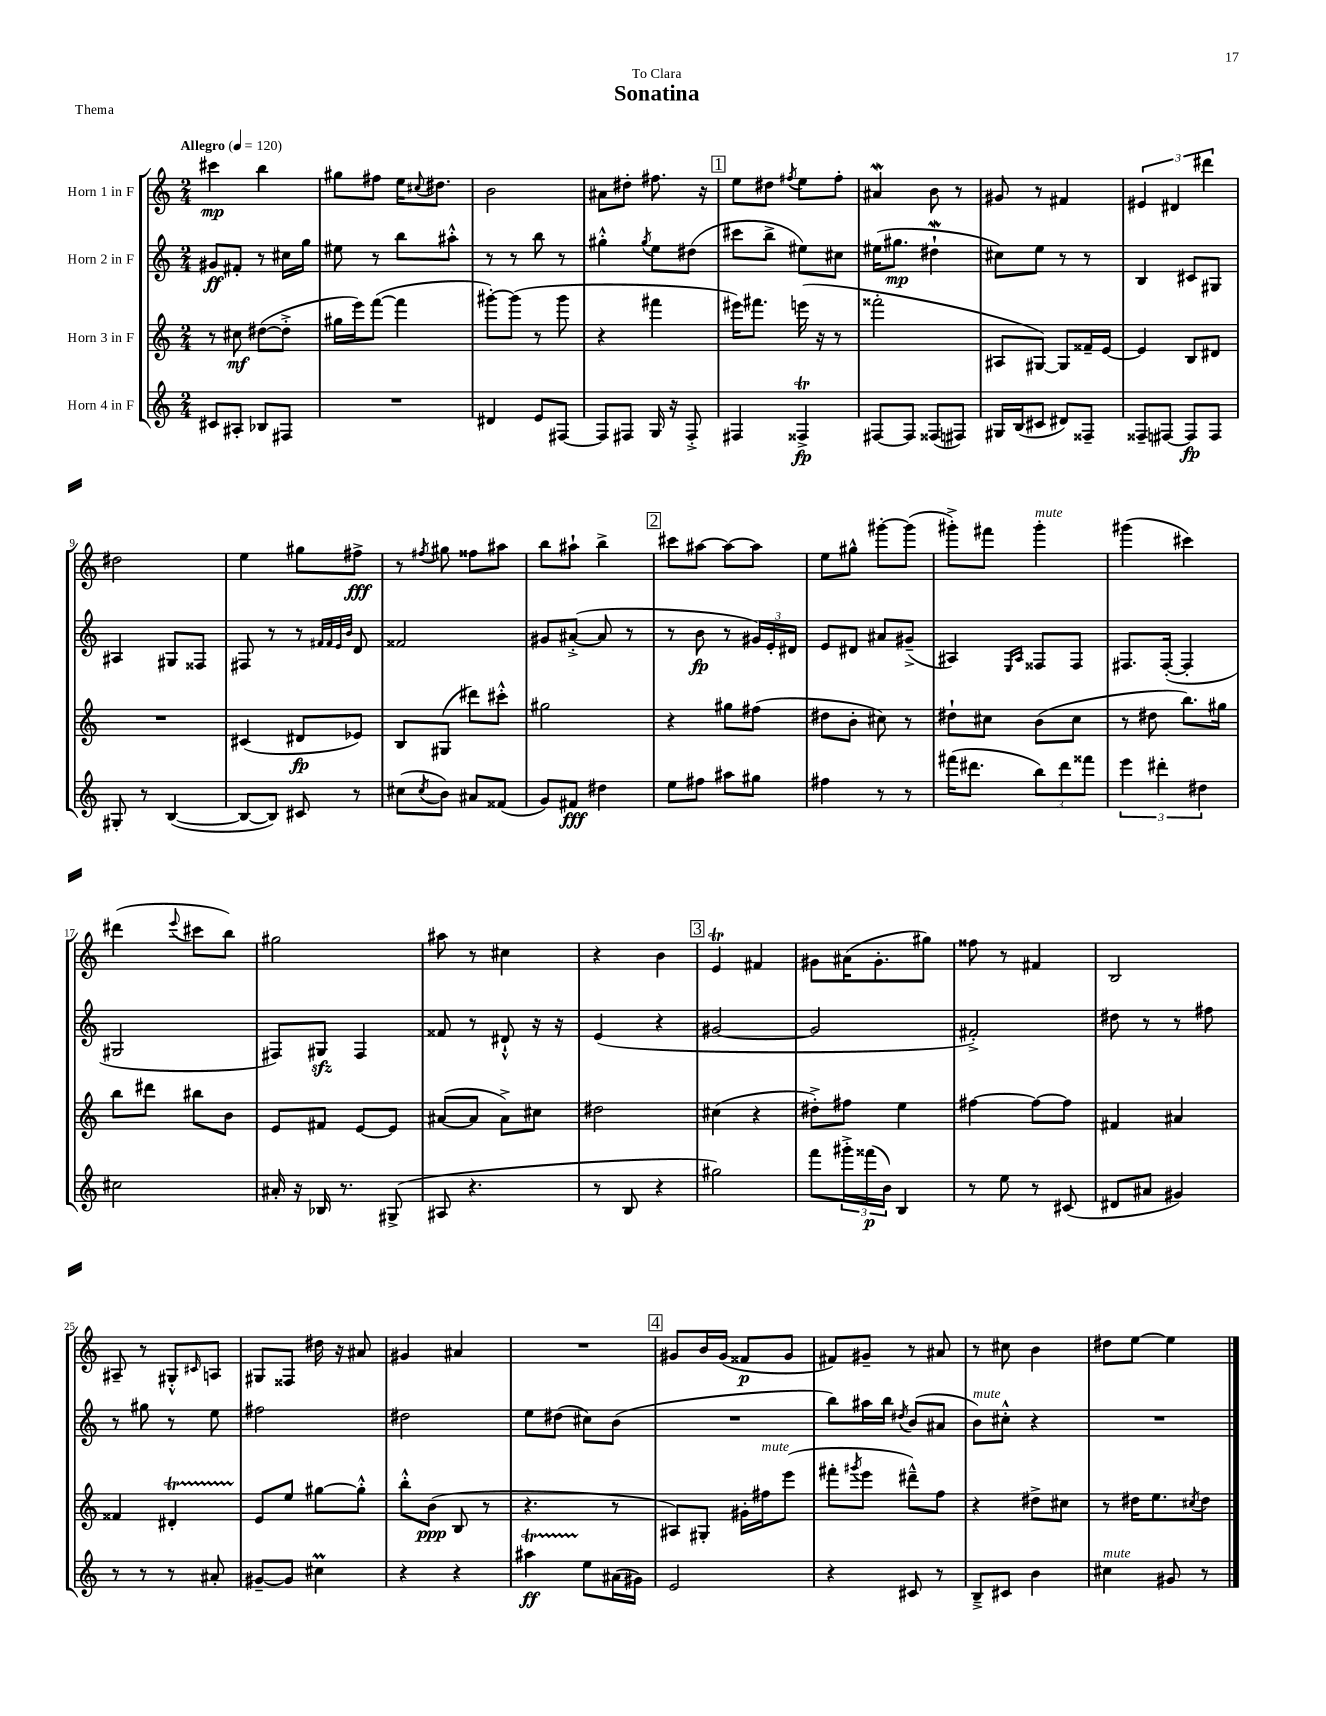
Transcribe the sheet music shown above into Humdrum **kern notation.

**kern	**kern	**kern	**kern
*staff4	*staff3	*staff2	*staff1
*clefG2	*clefG2	*clefG2	*clefG2
*k[]	*k[]	*k[]	*k[]
*M2/4	*M2/4	*M2/4	*M2/4
*MM120	*MM120	*MM120	*MM120
8c#/L	8r	8g#/L	4ccc#\
8A#'/J	8cc#\	8f#'/J	.
8B-/L	([8dd#\L	8r	4bb\
8F#/J	8dd#'^\]J	16cc#\LL	.
.	.	16gg\JJ	.
=	=	=	=
2r	16gg#\LL	8ee#\	8gg#\L
.	16eee\J)	.	.
.	([8fff\J	8r	8ff#\J
.	4fff\]	8bb\L	16ee\LK
.	.	.	8qqcc#/
.	.	.	8.dd#\J
.	.	8aa#'^^\J	.
=	=	=	=
4d#/	[8ggg#'\L)	8r	2b\
.	(8ggg#\]J	8r	.
8e/L	8r	8bb\	.
[8F#/J	8ggg#\	8r	.
=	=	=	=
8F#/]L	4r	4gg#'^^\	8a#\L
8F#/J	.	.	8dd#'\J
.	.	8qgg#/	.
16G/	4fff#\	8ee\L	8.ff#\
16r	.	.	.
8F#'^/	.	(8dd#\J	.
.	.	.	16r
=	=	=	=
4F#/	16eee#\LK)	8ccc#\L	8ee\L
.	8.fff#\J	.	.
.	.	8bb^\J	8dd#\J
.	.	.	8qff#/
4F##^/	(16eee\	8ee#\L)	8ee\L
.	16r	.	.
.	8r	8cc#\J	8ff#'\J
=	=	=	=
[8F#/L	2fff##'\	(16ee#\LK	4a#/
.	.	8.gg#\J	.
8F#/]J	.	.	.
(8F##/L	.	4dd#`\	8b\
8F#/J)	.	.	8r
=	=	=	=
16G#/LL	8A#/L	8cc#\L)	8g#/
(16B/J	.	.	.
8c#/J	[8G#/J)	8ee\J	8r
8d#/L)	8G#/]L	8r	4f#/
8F##~/J	16f##~/L	8r	.
.	[16e/JJ	.	.
=	=	=	=
8F##~/L	4e/]	4B/	6e#/
[8F#/J	.	.	.
.	.	.	6d#/
8F#/]L	8B/L	8c#/L	.
.	.	.	6ddd#\
8F#/J	8d#/J	8G#/J	.
=	=	=	=
8G#'/	2r	4A#/	2dd#\
8r	.	.	.
([4B/	.	8G#/L	.
.	.	8F##/J	.
=	=	=	=
8B/_L	(4c#/	8F#/	4ee\
8B/]J)	.	8r	.
8c#/	8d#/L	8r	8gg#\L
.	.	32qqf#/LLL	.
.	.	32qqf#/	.
.	.	32qqe/	.
.	.	32qqb/JJJ	.
8r	8e-/J)	8d/	8ff#^\J
=	=	=	=
(8cc#\L	8B/L	2f##/	8r
8qcc#/	.	.	8qff#/
8b\J)	(8G#/J	.	8gg#\
8a#/L	8ddd#\L)	.	8ff##\L
(8f##/J	8ccc#'^^\J	.	8aa#\J
=	=	=	=
8g/L)	2gg#\	8g#/L	8bb\L
8f#/J	.	([8a#'^/J	8aa#`\J
4dd#\	.	8a#/]	4bb^\
.	.	8r	.
=	=	=	=
8ee\L	4r	8r	8ccc#\L
8ff#\J	.	8b\	[8aa#\J
8aa#\L	8gg#\L	8r	8aa#\_L
8gg#\J	(8ff#\J	24g#/LL)	8aa#\]J
.	.	24e'/	.
.	.	24d#/JJ	.
=	=	=	=
4ff#\	8dd#\L	8e/L	8ee\L
.	8b'\J	8d#/J	8gg#^^\J
8r	8cc#\)	8a#/L	[8ggg#'\L
8r	8r	(8g#~^/J	(8ggg#\]J
=	=	=	=
(16fff#\LK	8dd#`\L	4A#/)	8ggg#'^\L)
8.ddd#\J	.	.	.
.	8cc#\J	.	8fff#\J
.	.	16qqE/LL	.
.	.	16qqA#/JJ	.
12bb\L)	(8b\L	8F##/L	4ggg#'\
12ddd#\	.	.	.
.	8cc#\J	8F##/J	.
12fff##\J	.	.	.
=	=	=	=
6eee\	8r	8.F#/L	(4ggg#\
.	8dd#\	.	.
6ddd#'\	.	.	.
.	.	([16F#'/Jk	.
.	8.bb\L)	4F#'/]	4ccc#\)
6dd#\	.	.	.
.	16gg#\Jk	.	.
=	=	=	=
2cc#\	8bb\L	2G#/	(4ddd#\
.	8ddd#\J	.	.
.	.	.	8qqeee/
.	8bb#\L	.	8ccc#\L
.	8b\J	.	8bb\J)
=	=	=	=
16a#'/	8e/L	8F#/L)	2gg#\
16r	.	.	.
16B-/	8f#/J	8G#/J	.
8.r	.	.	.
.	[8e/L	4F#/	.
(8G#^/	8e/]J	.	.
=	=	=	=
8A#/	([8a#/L	8f##/	8aa#\
4.r	8a#/]J	8r	8r
.	8a#^\L)	8d#`^^/	4cc#\
.	8cc#\J	16r	.
.	.	16r	.
=	=	=	=
8r	2dd#\	(4e/	4r
8B/	.	.	.
4r	.	4r	4b\
=	=	=	=
2gg#\)	(4cc#\	[2g#/	4e/
.	4r	.	4f#/
=	=	=	=
8fff\L	8dd#'^\L)	2g#/]	8g#\L
24ggg#'^\L	8ff#\J	.	(16a#\K
(24fff##\	.	.	.
.	.	.	8.g#'\
24b\JJ)	.	.	.
4B/	4ee\	.	.
.	.	.	8gg#\J)
=	=	=	=
8r	[4ff#\	2f#'^/)	8ff##\
8ee\	.	.	8r
8r	8ff#\_L	.	4f#/
(8c#/	8ff#\]J	.	.
=	=	=	=
8d#/L	4f#/	8dd#\	2B/
8a#/J	.	8r	.
4g#/)	4a#/	8r	.
.	.	8ff#\	.
=	=	=	=
8r	4f##/	8r	8A#~/
8r	.	8gg#\	8r
8r	4d#'/	8r	8G#'^^/L
.	.	.	16qqc#/
8a#'/	.	8ee\	8A/J
=	=	=	=
[8g#~/L	8e/L	2ff#\	8G#/L
8g#/]J	8ee/J	.	8F##/J
4cc#\	[8gg#\L	.	16dd#\
.	.	.	16r
.	8gg#'^^\]J	.	8a#/
=	=	=	=
4r	8bb'^^\L	2dd#\	4g#/
.	(8b\J	.	.
4r	8B/	.	4a#/
.	8r	.	.
=	=	=	=
4aa#\	4.r	8ee\L	2r
.	.	(8dd#\J	.
8ee\L	.	8cc#\L)	.
(16a#\L	8r	(8b\J	.
16g#\JJ)	.	.	.
=	=	=	=
2e/	8A#/L)	2r	8g#/L
.	8G#'/J	.	16b/L
.	.	.	(16g#/JJ
.	16g#'\LL	.	8f##/L
.	16ff#\J	.	.
.	(8eee\J	.	8g#/J
=	=	=	=
4r	8fff#'\L	8bb\L)	8f#/L)
.	8qggg#/	.	.
.	8eee\J	16aa#\L	8g#~/J
.	.	16bb\JJ	.
.	.	8qdd#/	.
8c#/	8ddd#~^^\L)	(8b/L	8r
8r	8ff\J	8a#/J	8a#/
=	=	=	=
8B~^/L	4r	8b\L)	8r
8c#/J	.	8cc#'^^\J	8cc#\
4b\	8dd#^\L	4r	4b\
.	8cc#\J	.	.
=	=	=	=
4cc#\	8r	2r	8dd#\L
.	16dd#\LK	.	[8ee\J
.	8.ee\	.	.
8g#/	.	.	4ee\]
.	8qcc#/	.	.
8r	8dd#\J	.	.
==	==	==	==
*-	*-	*-	*-
